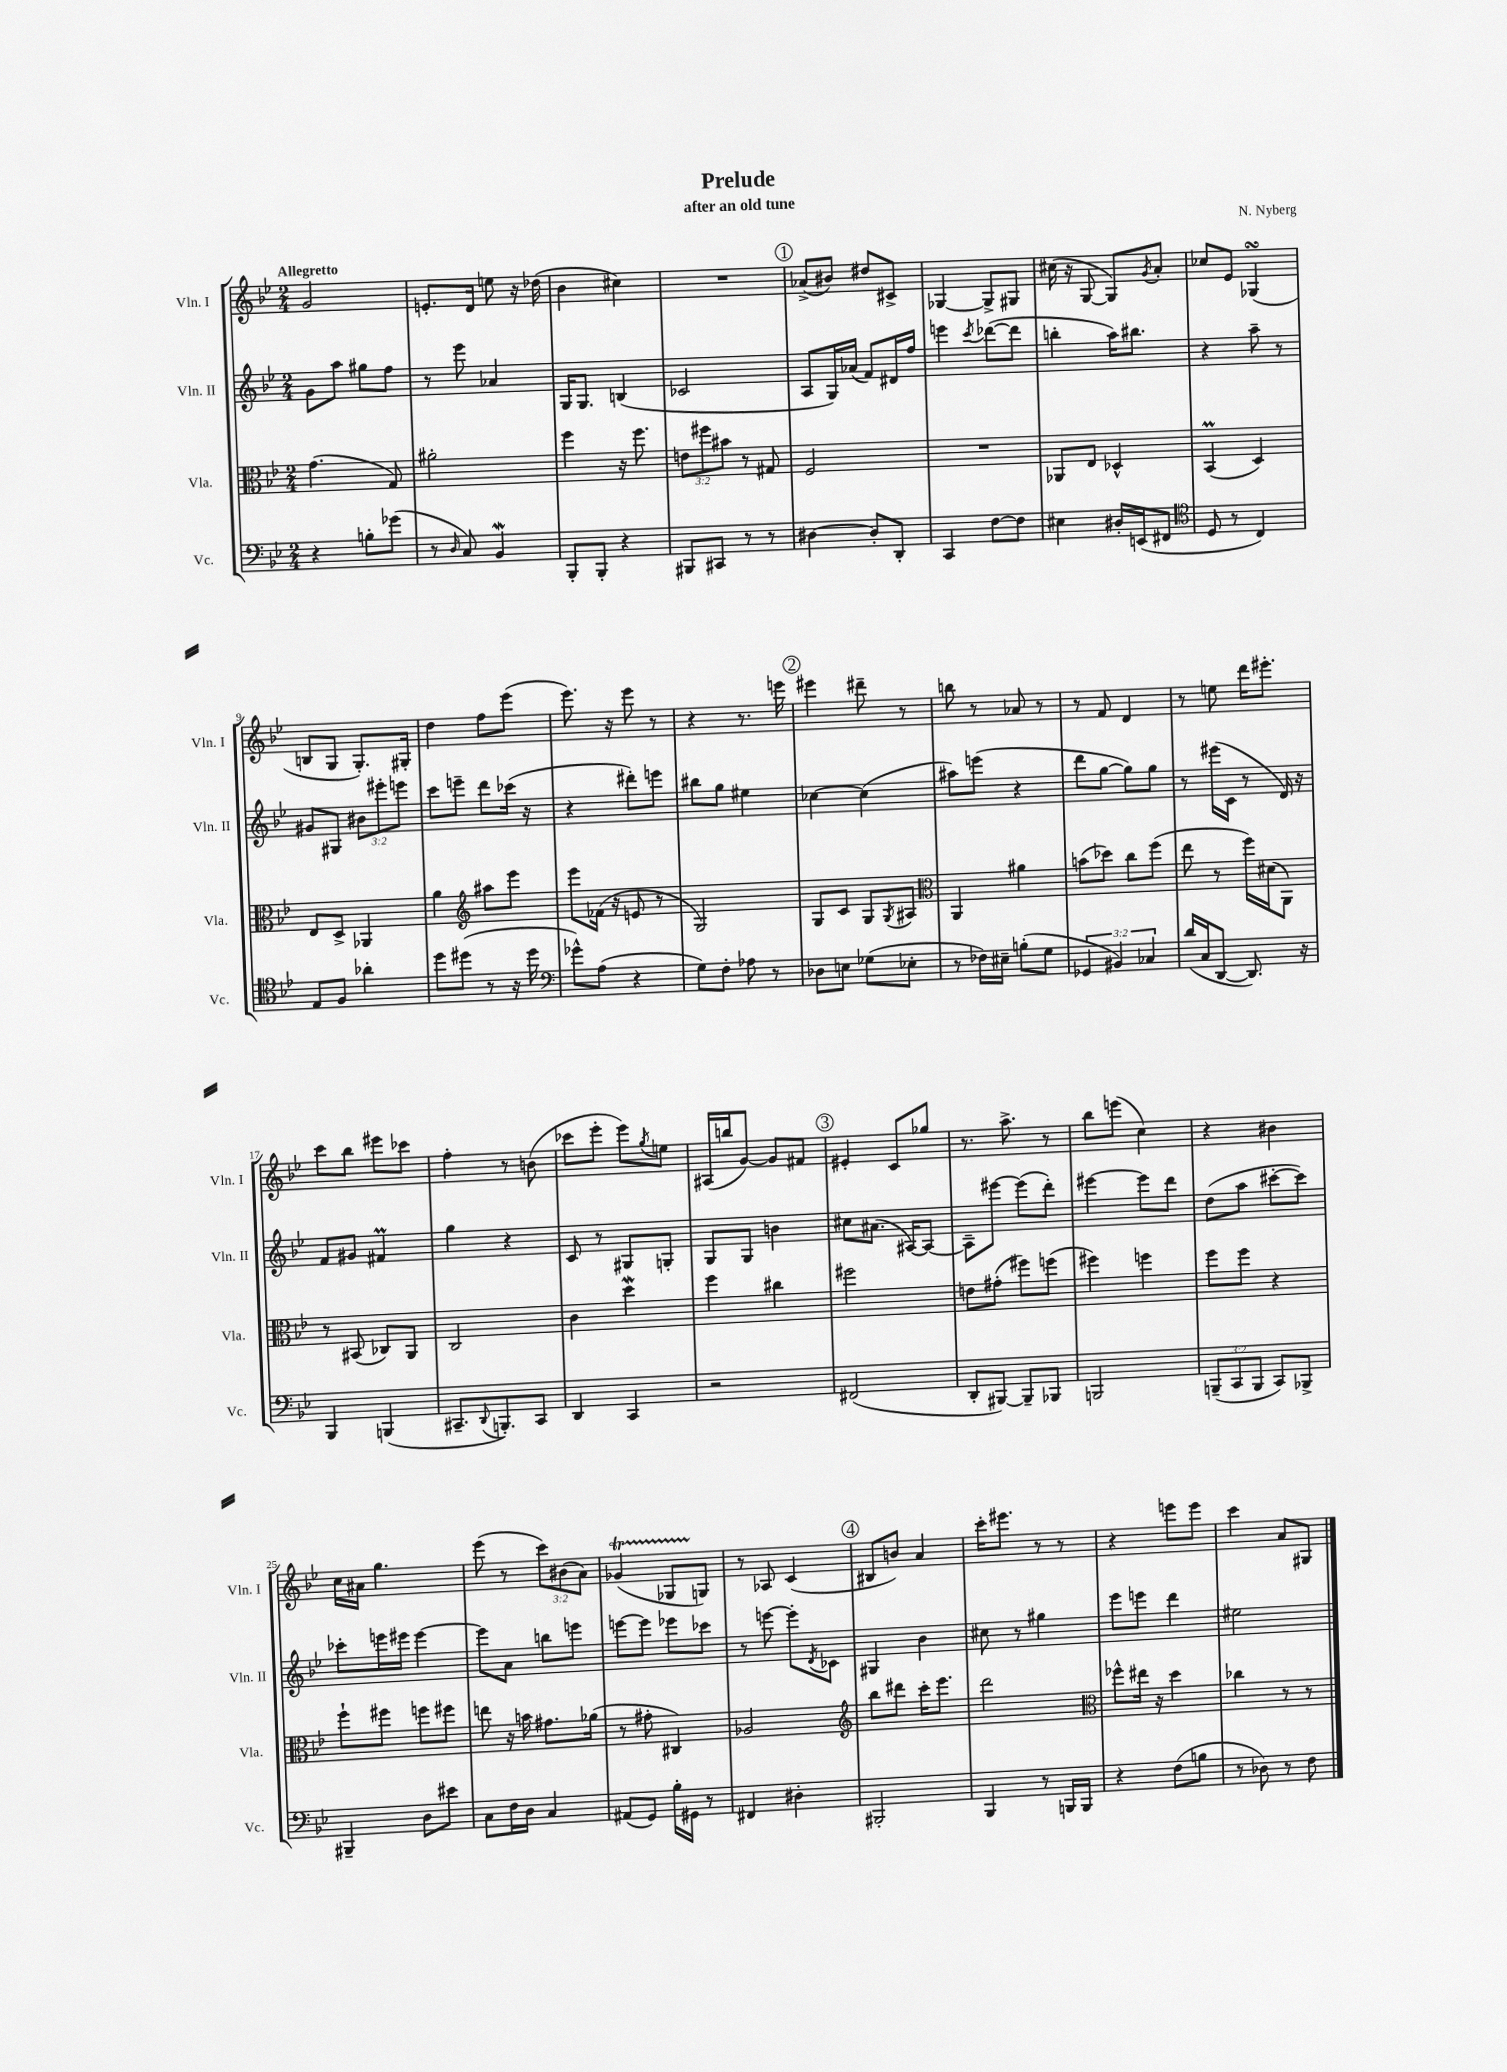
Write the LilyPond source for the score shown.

\header { title = "Prelude" composer = "N. Nyberg" subtitle = "after an old tune" }
<<
\new StaffGroup <<
\new Staff = "s0" \with { instrumentName = "Vln. I" shortInstrumentName = "Vln. I" } {
    \clef treble \key bes \major \numericTimeSignature \time 2/4 \override Staff.TupletNumber.text = #tuplet-number::calc-fraction-text \tempo "Allegretto"
    g'2 |
    e'8.-. d'16 e''8 r16 des''16( |
    bes'4 cis''4) |
    R2 |
    \mark \markup { \circle "1" } aes'8->( bis'8) dis''8 cis'8-> |
    ges4~ ges8-> gis8 |
    cis''16( r16 g8~ g8) \acciaccatura { g'8 } a'8-. |
    ces''8 ees'8 ges4\turn( |
    b8 g8 g8.-.) gis16-. |
    d''4 f''8 ees'''8( |
    ees'''8.) r16 ees'''8 r8 |
    r4 r8. e'''16 |
    \mark \markup { \circle "2" } eis'''4 dis'''8-- r8 |
    b''8 r8 aes'8 r8 |
    r8 f'8 d'4 |
    r8 e''8 d'''16 eis'''8.-. |
    c'''8 bes''8 eis'''8 ces'''8 |
    f''4-. r8 b'8( |
    ces'''8 ees'''8-. ees'''8) \acciaccatura { g''8 } e''8 |
    ais16( b''16 g'8~) g'8 fis'8 |
    \mark \markup { \circle "3" } eis'4-. c'8 ges''8 |
    r8. a''8.-> r8 |
    bes''8 e'''8( c''4) |
    r4 bis'4 |
    c''16 ais'16 g''4. |
    ees'''8( r8 \tuplet 3/2 { c'''8) bis'8( a'8) } |
    ges'4\startTrillSpan( ges8 g8\stopTrillSpan) |
    r8 aes8 c'4( |
    \mark \markup { \circle "4" } bis8 b'8) a'4 |
    c'''16-. eis'''8. r8 r8 |
    r4 e'''8 e'''8 |
    c'''4 a'8 gis8 \bar "|." |
}
\new Staff = "s1" \with { instrumentName = "Vln. II" shortInstrumentName = "Vln. II" } {
    \clef treble \key bes \major \numericTimeSignature \time 2/4 \override Staff.TupletNumber.text = #tuplet-number::calc-fraction-text
    g'8 a''8 gis''8 f''8 |
    r8 ees'''8 aes'4 |
    g16 g8. b4( |
    ces'2 |
    \mark \markup { \circle "1" } a8 g16) aes'16( f'8) dis'16 f''16 |
    e'''4 \acciaccatura { c'''8 } des'''8~( des'''8 |
    b''4-. a''16) bis''8. |
    r4 a''8-- r8 |
    gis'8 gis8 \tuplet 3/2 { bis'8 eis'''8-. e'''8 } |
    c'''8 e'''8-- d'''8 ces'''16( r16 |
    r4 dis'''8-.) e'''8 |
    bis''8 g''8 eis''4 |
    \mark \markup { \circle "2" } ces''4~ ces''4( |
    ais''8) e'''8( r4 |
    d'''8 g''8~ g''8) g''8 |
    r8 eis'''16( c'16 r8 d'16) r16 |
    f'8 gis'8 fis'4\prall |
    g''4 r4 |
    c'8 r8 gis8 g8-. |
    g8 g8 b'4 |
    \mark \markup { \circle "3" } cis''8 ais'8.( ais16~) ais8~ |
    ais8-- eis'''8~ eis'''8( d'''8-.) |
    eis'''4~ eis'''8 d'''8 |
    d''8( a''8 cis'''8~-. cis'''8) |
    ces'''8-. e'''16 eis'''16 eis'''4~ |
    eis'''8 a'8 b''8 e'''8 |
    e'''8~ e'''8 ees'''8 ces'''8 |
    r8 e'''8~ e'''8-. \acciaccatura { d'8 } ces'8 |
    \mark \markup { \circle "4" } gis4 bes'4 |
    cis''8 r8 gis''4 |
    ees'''8 e'''8 d'''4 |
    eis''2 \bar "|." |
}
\new Staff = "s2" \with { instrumentName = "Vla." shortInstrumentName = "Vla." } {
    \clef alto \key bes \major \numericTimeSignature \time 2/4 \override Staff.TupletNumber.text = #tuplet-number::calc-fraction-text
    g'4.( g8) |
    ais'2-. |
    f''4 r16 f''8. |
    \tuplet 3/2 { e'8 fis''8 bis'8 } r8 gis8 |
    \mark \markup { \circle "1" } f2 |
    R2 |
    aes,8 ees8 des4-^ |
    bes,4\prall( d4) |
    ees8 d8-> aes,4 |
    a'4 \clef treble ais''8 ees'''8 |
    ees'''8 fes'16( r16 e'8 r8 |
    g2) |
    \mark \markup { \circle "2" } g8 c'8 g8 \acciaccatura { g8 } ais8 |
    \clef alto a,4 ais'4 |
    b'8( des''8) c''8 f''8( |
    ees''8 r8 f''16) dis'16( a,8) |
    r8 bis,8( ces8) a,8 |
    c2 |
    c'4 d''4\mordent |
    f''4 cis''4 |
    \mark \markup { \circle "3" } fis''2 |
    e'8 gis'8-.( fis''8) f''8( |
    fis''4) f''4 |
    f''8 f''8 r4 |
    f''8-! fis''8 f''8 fis''8 |
    e''8 r16 b'16 gis'8. aes'16( |
    r8 gis'8-. cis4) |
    aes2 |
    \mark \markup { \circle "4" } \clef treble bes''8 dis'''8 c'''16-. ees'''8. |
    d'''2 |
    \clef alto fes''8-^ eis''16 r16 d''4 |
    ces''4 r8 r8 \bar "|." |
}
\new Staff = "s3" \with { instrumentName = "Vc." shortInstrumentName = "Vc." } {
    \clef bass \key bes \major \numericTimeSignature \time 2/4 \override Staff.TupletNumber.text = #tuplet-number::calc-fraction-text
    r4 b8-. ges'8( |
    r8 \grace { d16 } c8) bes,4\mordent |
    bes,,8-. bes,,8-. r4 |
    bis,,8 cis,8 r8 r8 |
    \mark \markup { \circle "1" } dis4~ dis8-. d,8-. |
    c,4 f8~ f8 |
    eis4 dis16-. e,16( fis,8 |
    \clef tenor d8 r8 c4) |
    ees8 f8 aes'4-. |
    d''8 dis''8( r8 r16 dis''16 |
    \clef bass ges'8-^) a8( r4 |
    g8) f8-. aes8 r8 |
    \mark \markup { \circle "2" } des8 e8 ges8( ees8-. |
    r8 fes16) eis16-- b8-.( g8 |
    \tuplet 3/2 { ges,4 bis,4) ces4 } |
    d'16( c16 d,8~ d,8.) r16 |
    bes,,4 b,,4( |
    cis,8.-- \appoggiatura { d,8 } b,,8.-.) cis,8 |
    d,4 c,4 |
    r2 |
    \mark \markup { \circle "3" } fis,2( |
    d,8-. bis,,8~) bis,,8-- bes,,8 |
    b,,2 |
    \tuplet 3/2 { b,,8--( c,8 b,,8 } c,8) bes,,8-> |
    bis,,4-- d8 eis'8 |
    c8 f16 d16 c4 |
    ais,8( g,8) bes16-. gis,16 r8 |
    fis,4 dis4-. |
    \mark \markup { \circle "4" } bis,,2-. |
    bes,,4 r8 b,,16 b,,16 |
    r4 f8( b8 |
    r8 des8) r8 f8 \bar "|." |
}
>>
>>
